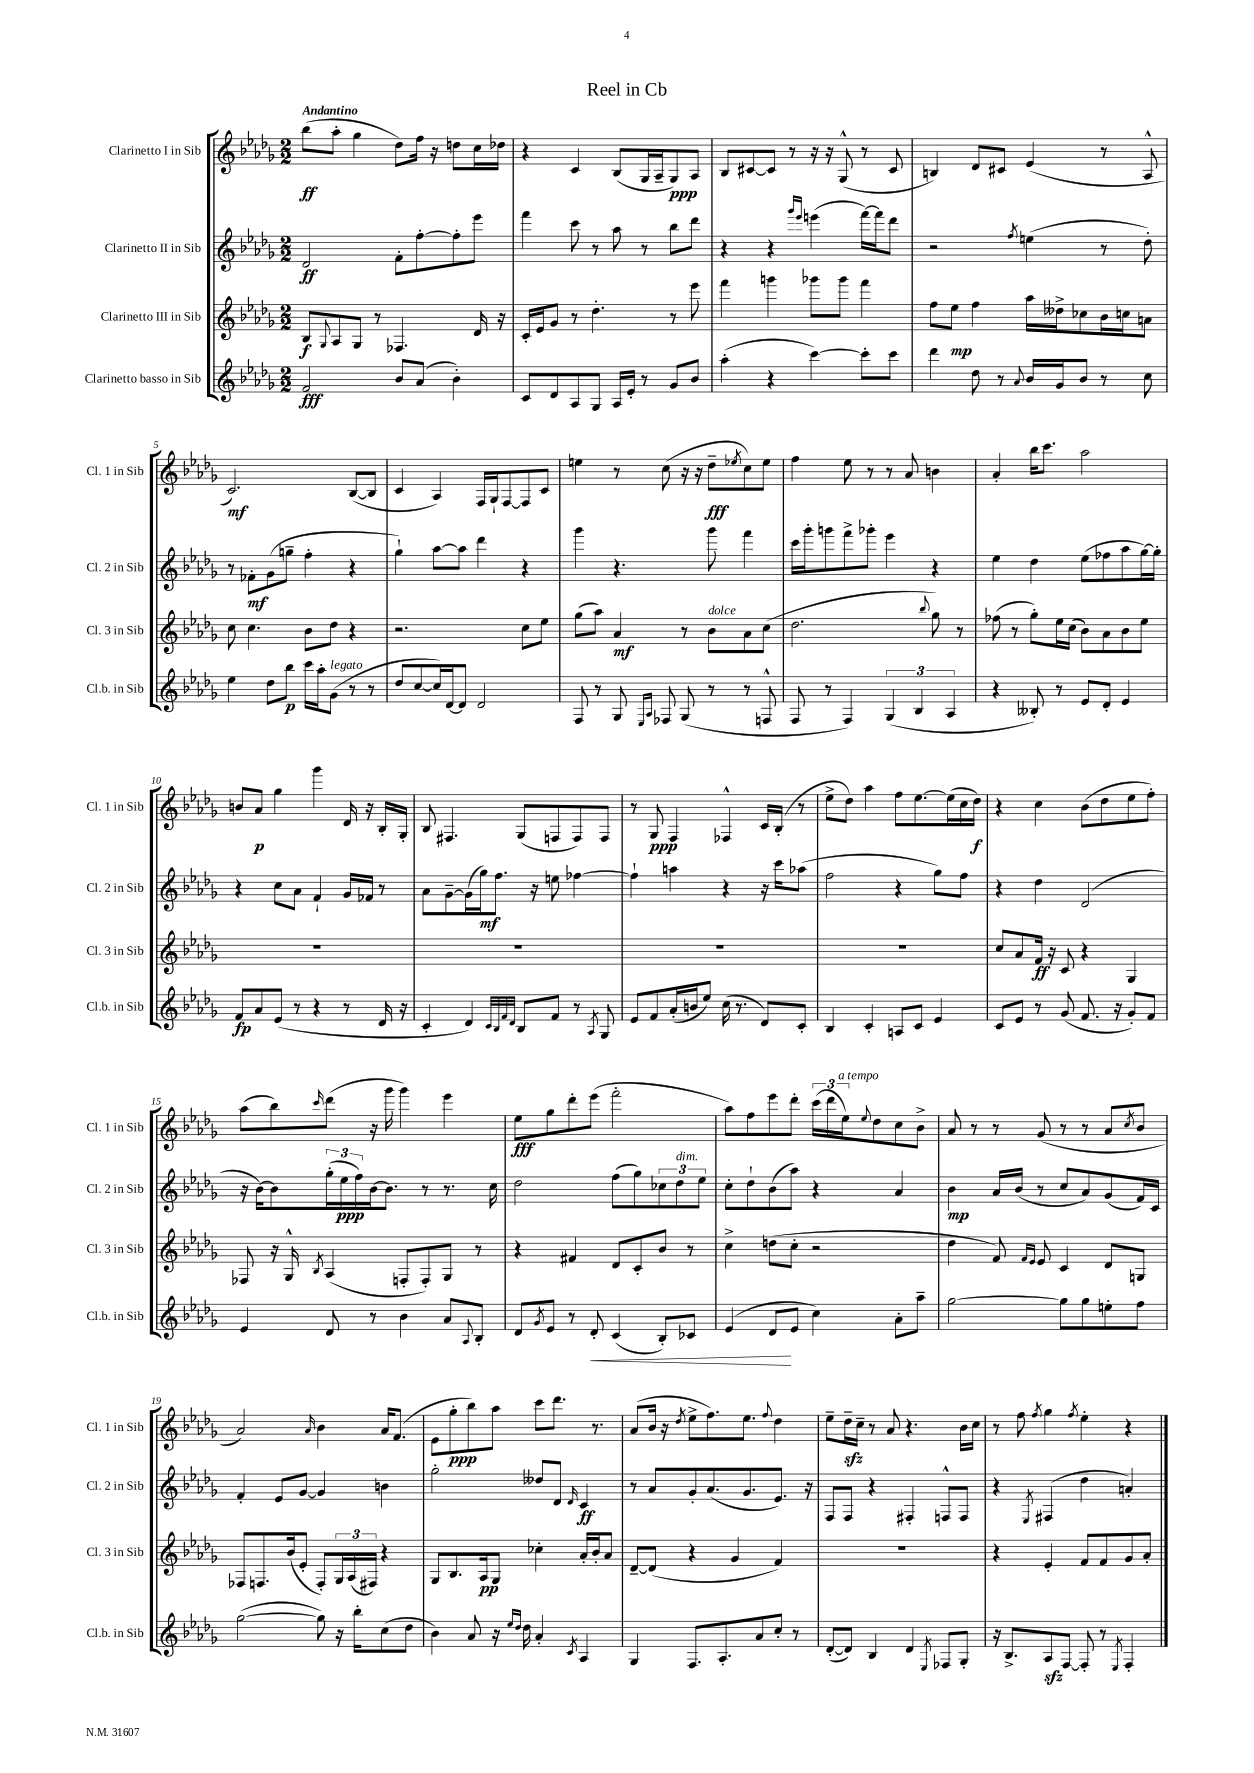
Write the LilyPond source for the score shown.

\header { title = "Reel in Cb" }
<<
\new StaffGroup <<
\new Staff = "s0" \with { instrumentName = "Clarinetto I in Sib" shortInstrumentName = "Cl. 1 in Sib" } {
    \clef treble \key des \major \numericTimeSignature \time 2/2 \tempo "Andantino"
    bes''8\ff( aes''8-. ges''4 des''8) f''16 r16 d''8 c''16 des''16 |
    r4 c'4 bes8( ges16 aes16-- ges8\ppp) aes8 |
    bes8 cis'8~ cis'8 r8 r16 r16 ges8-^( r8 cis'8 |
    b4) des'8 cis'8 ees'4( r8 aes8-^ |
    c'2.\mf) bes8~( bes8 |
    c'4 aes4) f16 ges16-! f8~ f8 c'8 |
    e''4 r8 c''8( r16 r16 des''8--\fff \acciaccatura { ees''8 } c''8) ees''8 |
    f''4 ees''8 r8 r8 aes'8 b'4 |
    aes'4-. bes''16 c'''8. aes''2 |
    b'8 aes'8\p ges''4 ges'''4 des'16 r16 bes16-. ges16-. |
    bes8 fis4. ges8( f8 f8) f8 |
    r8 ges8\ppp f4 fes4-^ c'16 bes16-.( r8 |
    ees''8-> des''8) aes''4 f''8 ees''8.~ ees''16( c''16 des''16\f) |
    r4 c''4 bes'8( des''8 ees''8 f''8-.) |
    aes''8( bes''8) \grace { c'''16 } des'''8( r16 ges'''16 ges'''4) ees'''4 |
    ees''8\fff ges''8 des'''8-. ees'''8( f'''2-. |
    aes''8) f''8 ees'''8 des'''8-. \tuplet 3/2 { c'''16( des'''16 ees''16^\markup { \italic "a tempo" }) } \appoggiatura { ees''8 } des''8 c''8 bes'8-> |
    aes'8 r8 r8 ges'8( r8 r8 aes'8 \acciaccatura { c''8 } bes'8 |
    aes'2) \grace { aes'16 } bes'4 aes'16 f'8.( |
    ees'8 ges''8-.\ppp bes''8) aes''8 c'''8 des'''8. r8. |
    aes'8( bes'16 r16 \acciaccatura { des''8 } ees''8-> f''8.) ees''8. \appoggiatura { f''8 } des''4 |
    ees''8-- des''16--\sfz c''16-- r8 aes'8 r4. bes'16 c''16 |
    r8 f''8 \acciaccatura { f''8 } ges''4 \acciaccatura { f''8 } ees''4-. r4 \bar "|." |
}
\new Staff = "s1" \with { instrumentName = "Clarinetto II in Sib" shortInstrumentName = "Cl. 2 in Sib" } {
    \clef treble \key des \major \numericTimeSignature \time 2/2
    des'2\ff f'8-. f''8~-. f''8-. ees'''8 |
    f'''4 c'''8 r8 aes''8 r8 bes''8 des'''8 |
    r4 r4 \grace { ges'''16 ees'''16 } e'''4( f'''16~) f'''16 des'''8 |
    r2 \acciaccatura { f''8 } e''4( r8 des''8-.) |
    r8 fes'8-.\mf ges'8( g''8-- f''4-. r4 |
    ges''4-!) aes''8~ aes''8 des'''4 r4 |
    ges'''4 r4. ges'''8 f'''4 |
    c'''16 ges'''16-. g'''8 f'''8-> ges'''8-. ees'''4 r4 |
    ees''4 des''4 ees''8( fes''8 aes''8 ges''16~) ges''16-. |
    r4 c''8 aes'8 f'4-! ges'16 fes'16 r8 |
    aes'8 ges'8~-- ges'16( ges''16\mf) f''8. r16 e''8 fes''4~ |
    fes''4-! a''4 r4 r16 c'''16 aes''8( |
    f''2 r4 ges''8) f''8 |
    r4 des''4 des'2( |
    r16 bes'16~) bes'8 \tuplet 3/2 { ges''16-.( ees''16\ppp f''16) } bes'16~ bes'8. r8 r8. c''16 |
    des''2 f''8( ges''8) \tuplet 3/2 { ces''8 des''8^\markup { \italic "dim." } ees''8 } |
    c''8-. des''8-! bes'8( aes''8) r4 aes'4 |
    bes'4\mp aes'16 bes'16( r8 c''8 aes'8) ges'8( f'16) c'16 |
    f'4-. ees'8 ges'8~ ges'4 b'4 |
    ges''2-. deses''8 des'8 \grace { des'16 } c'4\ff |
    r8 aes'8 ges'8-. aes'8.( ges'8. ees'8.) r16 |
    f8 f8 r4 fis4-. f8-^ f8 |
    r4 \acciaccatura { ees8 } fis4( des''4 a'4-.) \bar "|." |
}
\new Staff = "s2" \with { instrumentName = "Clarinetto III in Sib" shortInstrumentName = "Cl. 3 in Sib" } {
    \clef treble \key des \major \numericTimeSignature \time 2/2
    bes8\f \appoggiatura { ges8 } aes8 ges8 r8 fes4. des'16 r16 |
    c'16-. ees'16 ges'8 r8 des''4.-. r8 ees'''8 |
    f'''4 g'''4 ges'''8 ges'''8 f'''4 |
    f''8 ees''8\mp f''4 aes''16 deses''16-> ces''8 bes'16 c''16 a'8 |
    c''8 c''4. bes'8 des''8 r4 |
    r2. c''8 ees''8 |
    ges''8( aes''8) aes'4\mf r8 bes'8^\markup { \italic "dolce" } aes'8 c''8( |
    des''2. \appoggiatura { bes''8 } ges''8) r8 |
    fes''8( r8 ges''8-.) ees''16 c''16( bes'8) aes'8 bes'8 ees''8 |
    R1 |
    R1 |
    R1 |
    R1 |
    c''8 aes'8 f'16\ff r16 c'8 r4 ges4 |
    fes8 r16 ges16-^ \acciaccatura { bes8 } aes4( f8-. f8-.) ges8 r8 |
    r4 fis'4 des'8 c'8-. bes'8 r8 |
    c''4-> d''8( c''8-. r2 |
    des''4 f'8) \grace { f'16 ees'16 } ees'8 c'4 des'8 g8 |
    fes8 f8. bes'16( ees'8-. f8-.) \tuplet 3/2 { ges16 aes16( fis16) } r4 |
    ges8 bes8. aes16\pp ges8 ces''4-. aes'16-. bes'16-. aes'8 |
    des'8~-- des'8( r4 ges'4 f'4) |
    R1 |
    r4 ees'4-. f'8 f'8 ges'8 aes'8-. \bar "|." |
}
\new Staff = "s3" \with { instrumentName = "Clarinetto basso in Sib" shortInstrumentName = "Cl.b. in Sib" } {
    \clef treble \key des \major \numericTimeSignature \time 2/2
    f'2\fff bes'8 aes'8( bes'4-.) |
    c'8 des'8 aes8 ges8 aes16 ees'16-. r8 ges'8 bes'8 |
    aes''4-.( r4 c'''4~) c'''8-. c'''8 |
    des'''4 des''8 r8 \appoggiatura { aes'8 } bes'16 ges'16 bes'8 r8 c''8 |
    ees''4 des''8 bes''8\p c'''16 aes''16-. ges'8^\markup { \italic "legato" }( r8 r8 |
    des''8 c''8~ c''16) des'16~ des'8 des'2 |
    f8 r8 ges8 \grace { ees16 aes16 } fes8 ges8( r8 r8 f8-^ |
    f8 r8 f4) \tuplet 3/2 { ges4( bes4 aes4 } |
    r4 beses8-.) r8 ees'8 des'8-. ees'4 |
    f'8\fp aes'8 ees'8( r8 r4 r8 des'16 r16 |
    c'4-. des'4) \grace { c'32 bes32 f'32 des'32 } bes8 f'8 r8 \acciaccatura { aes8 } ges8 |
    ees'8 f'8 aes'16-.( b'16 ees''8) c''16( r8. des'8) c'8-. |
    bes4 c'4-. a8 c'8 ees'4 |
    c'8 ees'8 r8 ges'8( f'8. r16 ges'8-.) f'8 |
    ees'4 des'8 r8 bes'4 aes'8 \appoggiatura { aes8 } bes8-. |
    des'8 \acciaccatura { ges'8 } ees'8 r8 des'8-.\< c'4( bes8-.) ces'8 |
    ees'4( des'8\! ees'8 c''4) aes'8-. aes''8-- |
    ges''2~ ges''8 ges''8 e''8-. f''8 |
    ges''2~( ges''8) r16 bes''16-. c''8( des''8 |
    bes'4) aes'8 r16 \grace { ees''16 des''16 } des''16 aes'4-. \acciaccatura { c'8 } aes4 |
    ges4 f8. aes8.-. aes'8 c''8-. r8 |
    des'8~-.( des'8) bes4 des'4 \acciaccatura { ees8 } fes8 ges8-. |
    r16 bes8.-> aes8\sfz f8~ f8-. r8 \acciaccatura { ees8 } f4-. \bar "|." |
}
>>
>>
